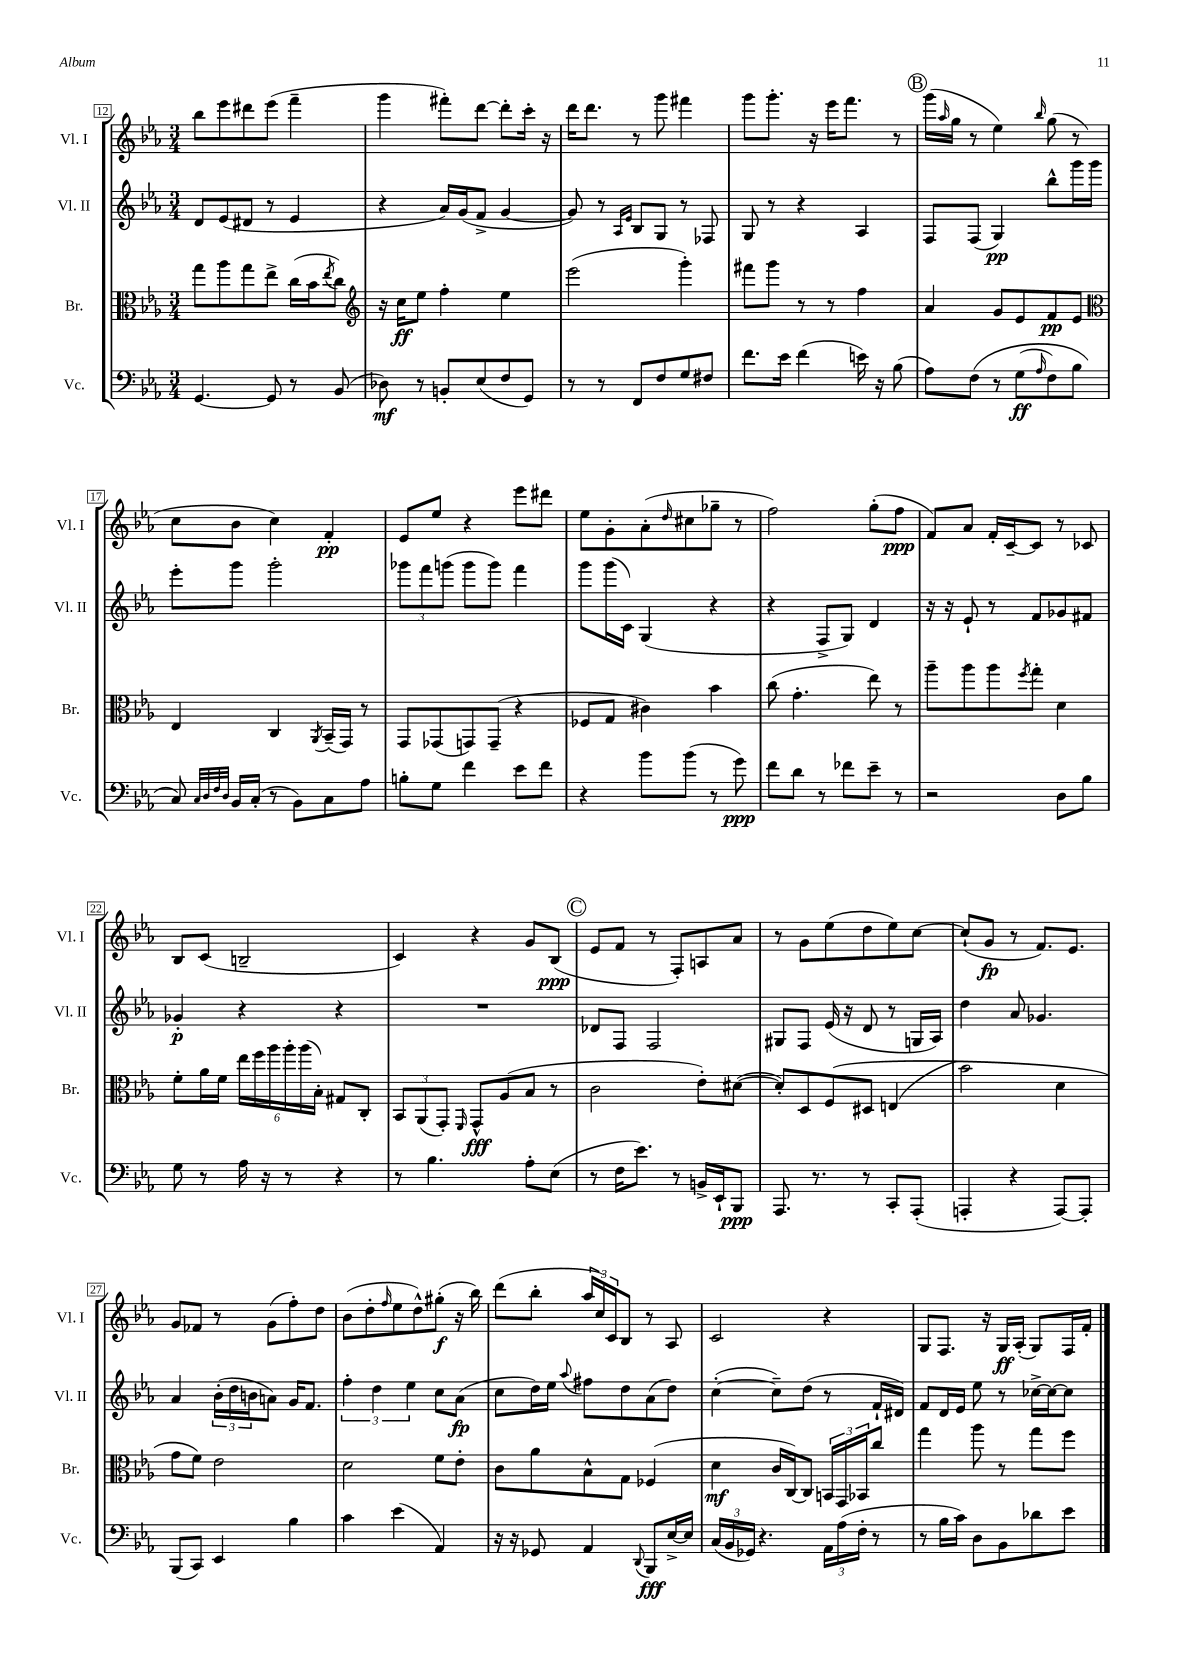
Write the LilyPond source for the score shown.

<<
\new StaffGroup <<
\new Staff = "s0" \with { instrumentName = "Vl. I" shortInstrumentName = "Vl. I" } {
    \clef treble \key ees \major \numericTimeSignature \time 3/4
    bes''8 ees'''8 dis'''8 ees'''8( f'''4-- |
    g'''4 fis'''8-.) d'''8~ d'''8-. c'''16-. r16 |
    d'''16 d'''8. r8 g'''8 fis'''4 |
    g'''8 g'''8.-. r16 ees'''16 f'''8. r8 |
    \mark \markup { \circle "B" } g'''16( \grace { aes''16 } g''16 r8 ees''4) \grace { bes''16 } g''8( r8 |
    c''8 bes'8 c''4) f'4-.\pp |
    ees'8 ees''8 r4 ees'''8 dis'''8 |
    ees''8 g'8-. aes'8-.( \grace { d''16 } cis''8 ges''8-- r8 |
    f''2) g''8-.( f''8\ppp |
    f'8) aes'8 f'16-. c'16~-- c'8 r8 ces'8 |
    bes8 c'8( b2-- |
    c'4) r4 g'8 bes8\ppp( |
    \mark \markup { \circle "C" } ees'8 f'8 r8 f8-.) a8 aes'8 |
    r8 g'8 ees''8( d''8 ees''8) c''8~ |
    c''8-!( g'8\fp r8 f'8.) ees'8. |
    g'8 fes'8 r8 g'8( f''8-.) d''8 |
    bes'8( d''8-. \grace { f''16 } ees''8 d''8-^) gis''8-.\f( r16 bes''16) |
    d'''8( bes''8-. \tuplet 3/2 { aes''16 c''16) c'16 } bes8 r8 aes8 |
    c'2 r4 |
    g8 f8. r16 g16\ff aes16-.( g8) f16 f'16-. \bar "|." |
}
\new Staff = "s1" \with { instrumentName = "Vl. II" shortInstrumentName = "Vl. II" } {
    \clef treble \key ees \major \numericTimeSignature \time 3/4
    d'8 ees'8( dis'8 r8 ees'4 |
    r4 aes'16) g'16( f'8-> g'4~ |
    g'8) r8 \grace { aes16 ees'16 } bes8 g8 r8 fes8 |
    g8 r8 r4 aes4 |
    \mark \markup { \circle "B" } f8 f8( g4\pp) bes''8-^ g'''16 g'''16 |
    ees'''8-. g'''8 g'''2-. |
    \tuplet 3/2 { ges'''8 f'''8 g'''8( } g'''8 g'''8) f'''4 |
    g'''8 g'''16( c'16) g4( r4 |
    r4 f8-> g8) d'4 |
    r16 r16 ees'8-! r8 f'8 ges'8 fis'8 |
    ges'4-.\p r4 r4 |
    R2. |
    \mark \markup { \circle "C" } des'8 f8 f2 |
    gis8 f8 ees'16( r16 d'8 r8 g16 aes16) |
    d''4 aes'8 ges'4. |
    aes'4 \tuplet 3/2 { bes'16-.( d''16 b'16 } a'8) g'16 f'8. |
    \tuplet 3/2 { f''4-. d''4 ees''4 } c''8 aes'8\fp( |
    c''8 d''16) ees''16 \appoggiatura { aes''8 } fis''8 d''8 aes'8( d''8) |
    c''4~-.( c''8--) d''8( r8 f'16-! dis'16) |
    f'8 d'16 ees'16 ees''8 r8 ces''16~-> ces''16~ ces''8 \bar "|." |
}
\new Staff = "s2" \with { instrumentName = "Br." shortInstrumentName = "Br." } {
    \clef alto \key ees \major \numericTimeSignature \time 3/4
    g''8 aes''8 g''8 ees''8-> c''16( bes'16 \acciaccatura { ees''8 } c''8) |
    \clef treble r16 c''16\ff ees''8 f''4-. ees''4 |
    ees'''2( g'''4-.) |
    fis'''8 g'''8 r8 r8 f''4 |
    \mark \markup { \circle "B" } aes'4 g'8 ees'8 f'8\pp ees'8 |
    \clef alto ees4 c4 \acciaccatura { aes,8 } bes,16--( g,16) r8 |
    g,8 ges,8( g,8) g,8--( r4 |
    fes8 g8 cis'4) bes'4 |
    c''8( g'4.-. ees''8) r8 |
    aes''8-- aes''8 aes''8 \acciaccatura { f''8 } g''8-. d'4 |
    f'8-. aes'16 f'16 \tuplet 6/4 { ees''16 f''16 aes''16 aes''16-. aes''16( bes16-.) } gis8 c8-. |
    \tuplet 3/2 { bes,8 aes,8( g,8-.) } \grace { f,16 } g,8-^\fff aes8( bes8 r8 |
    \mark \markup { \circle "C" } c'2 ees'8-.) dis'8~( |
    dis'8-.) d8 f8\( dis8 e4( |
    bes'2) d'4 |
    g'8 f'8\) ees'2 |
    d'2 f'8 ees'8-. |
    c'8 aes'8 bes8-^ g8 fes4( |
    d'4\mf c'16 c16~) c8 \tuplet 3/2 { b,16 g,16 bes,16 } c''8 |
    g''4 aes''8 r8 g''8 f''8 \bar "|." |
}
\new Staff = "s3" \with { instrumentName = "Vc." shortInstrumentName = "Vc." } {
    \clef bass \key ees \major \numericTimeSignature \time 3/4
    g,4.~ g,8 r8 bes,8( |
    des8\mf) r8 b,8-. ees8( f8 g,8) |
    r8 r8 f,8 f8 g8 fis8 |
    f'8. ees'16 f'4( e'16) r16 bes8( |
    \mark \markup { \circle "B" } aes8) f8\( r8 g8\ff( \grace { aes16 } f8) bes8 |
    c8\) \grace { c32 d32 f32 d32 } bes,16 c16-.( r8 bes,8) c8 aes8 |
    b8-. g8 f'4 ees'8 f'8 |
    r4 bes'8 bes'8( r8 g'8\ppp) |
    f'8 d'8 r8 fes'8 ees'8-- r8 |
    r2 d8 bes8 |
    g8 r8 aes16 r16 r8 r4 |
    r8 bes4. aes8-. ees8( |
    \mark \markup { \circle "C" } r8 f16 ees'8.) r8 b,16-> ees,16-! bes,,8\ppp |
    aes,,8. r8. r8 c,8-. aes,,8-.( |
    a,,4-. r4 a,,8~) a,,8-. |
    bes,,8( c,8) ees,4 bes4 |
    c'4 ees'4( aes,4) |
    r16 r16 ges,8 aes,4 \appoggiatura { d,8 } bes,,8\fff ees16~-> ees16 |
    \tuplet 3/2 { c16( bes,16 ges,16) } r4. \tuplet 3/2 { aes,16 aes16( f16-. } r8 |
    r8 bes16 c'16) d8 bes,8 des'8 ees'8 \bar "|." |
}
>>
>>
\layout { \context { \Score currentBarNumber = #12 \override BarNumber.stencil = #(make-stencil-boxer 0.1 0.3 ly:text-interface::print) } }
